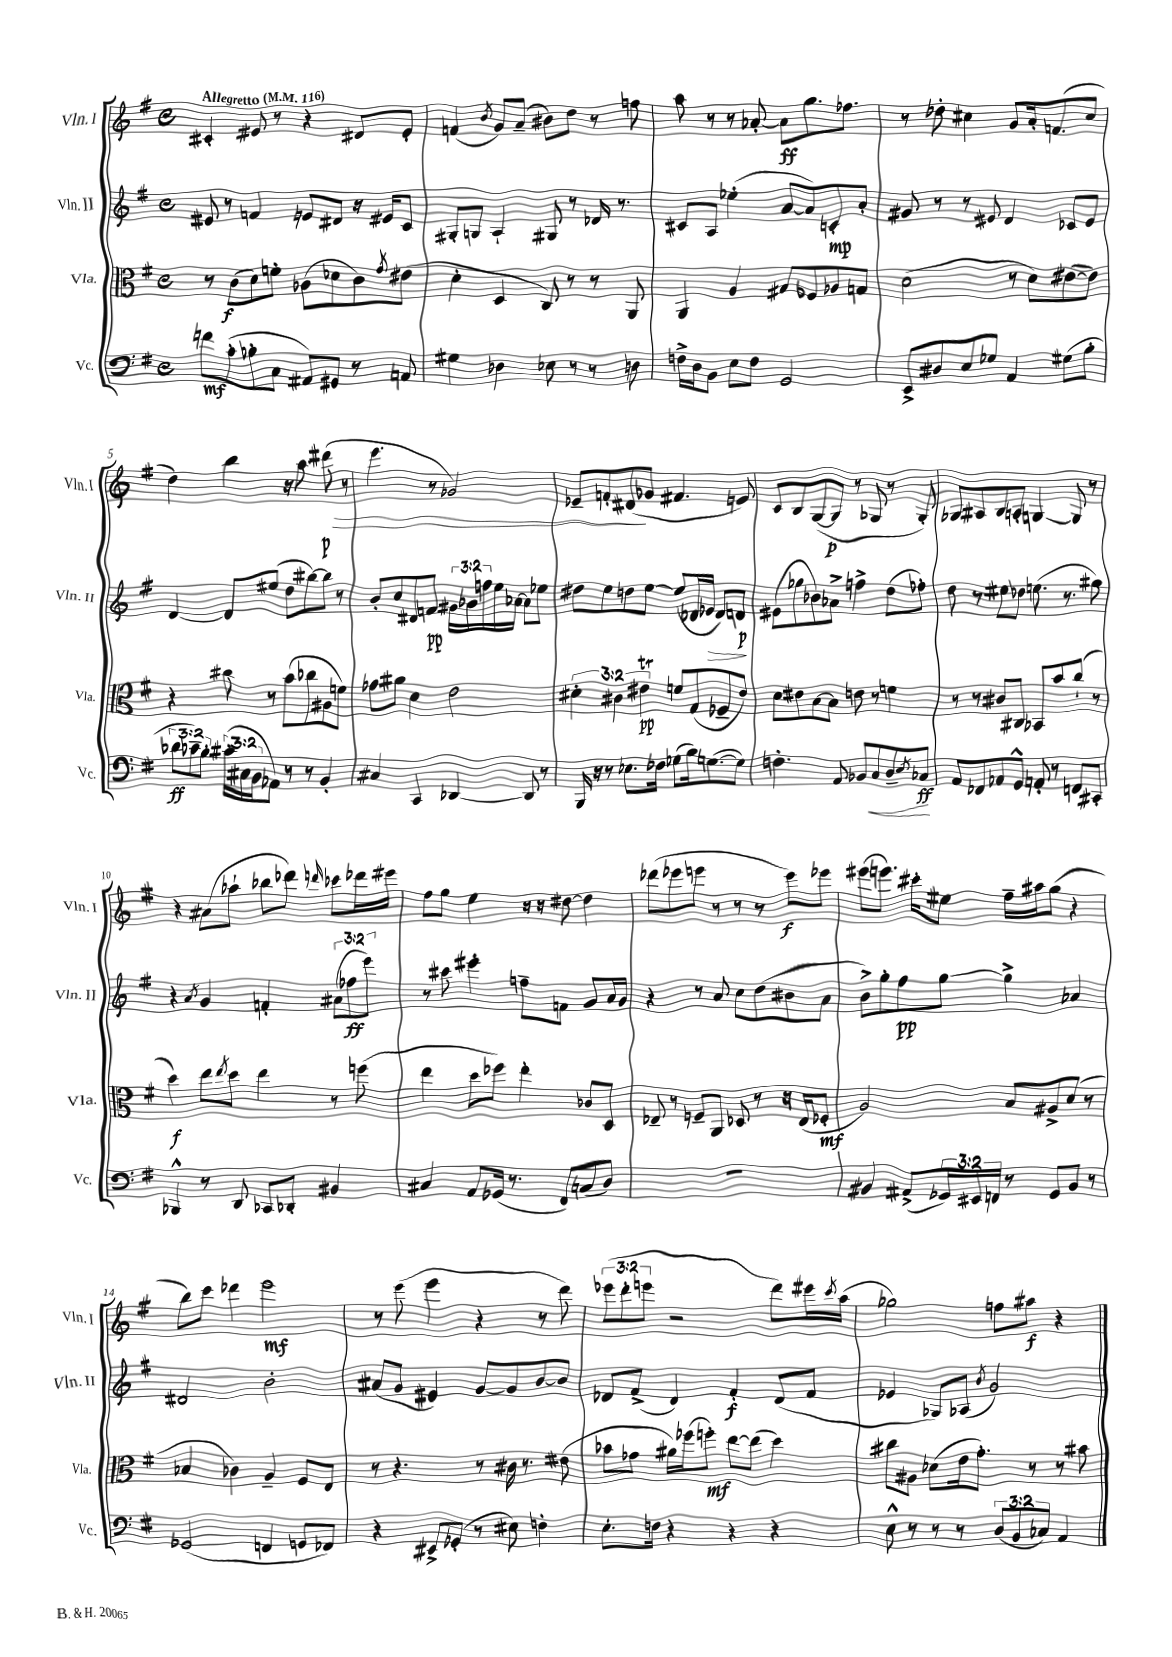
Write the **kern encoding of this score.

**kern	**kern	**kern	**kern
*staff4	*staff3	*staff2	*staff1
*clefF4	*clefC3	*clefG2	*clefG2
*k[f#]	*k[f#]	*k[f#]	*k[f#]
*M4/4	*M4/4	*M4/4	*M4/4
*met(c)	*met(c)	*met(c)	*met(c)
*MM116	*MM116	*MM116	*MM116
8f	8r	8e#	4c#'
(8c'	(8c	8r	.
8B-'	8d)	4f	8e#
8C	8f'	.	8r
8AA#)	(8A-	8e	4r
8GG#	8d-	8d#	.
8r	8c)	16r	8d#
.	.	16e#	.
.	8qg	.	.
8AA	(8e#	8c	8e#'
=	=	=	=
4G#	4d'	8G#'	(4f
.	.	8G	.
.	.	.	8qb
4D-	4D	4A`	8g)
.	.	.	(8a~
8E-	8C)	8G#	8b#)
8r	8r	8r	8dd
8r	8r	16d-	8r
.	.	8.r	.
8D	8AA	.	8ff
=	=	=	=
16F^	4AA	8c#	8aa
16D	.	.	.
8BB	.	8A	8r
8E	4A	(4ee-'	8r
8F	.	.	[8a-'
2GG	8G#	[8a	8a-]
.	8F-	8a])	8.gg
.	8A-	8c'	.
.	.	.	8.ff-
.	8G	8a'	.
=	=	=	=
8EE^	(2d	8g#	8r
8D#	.	8r	8dd-'
8E	.	8r	4cc#
8G-	.	8e#	.
4AA	8r	4d	8g
.	8d)	.	16a'
.	.	.	(8.f
(8G#	([8e#	8c-	.
8B'	8e#])	8e#	8cc#
=	=	=	=
12d-	4r	[4d	4dd)
12c-~)	.	.	.
12B'	.	.	.
(24c#'	8cc#	8d]	4bb
24C#	.	.	.
24BB	.	.	.
8AA-)	8r	(8ee#	.
8r	(8b	8dd	16r
.	.	.	8.aa
8r	8cc-	[8bb#)	.
4BB'	8A#	8bb#]	(8ddd#
.	8f)	8r	8r
=	=	=	=
4C#	8g-	8b'	4.eee
.	8a#	8cc	.
4CC	4d	8d#	.
.	.	8f	8r
[4DD-	2e	24g#	2g-)
.	.	24b-	.
.	.	24ff	.
.	.	16ee	.
.	.	[16a-	.
8DD-]	.	8a-]	.
8r	.	8ee-	.
=	=	=	=
16BBB	6d#'	8dd#	8e-~
16r	.	.	.
8r	.	8ee	8f'
.	6c#	.	.
8.E-	.	8dd	(8d#
.	6e#	.	.
.	.	[8ee	8g-
16F-	.	.	.
(8G-	8f	(8ee]	4.f#
16B)	(8G	16d-	.
([8.G	.	16e-	.
.	8F-~	8d-)	.
8G])	8e#)	8d	8e)
=	=	=	=
4.F'	8d	(8e#	8c
.	8e#	8gg-	8B
.	[8B	8b-)	([8G
8AA	8B]	8a-^	8G]
8BB-	8e	4ff^	8r
8C	8r	.	8G-
8D~	4f	(8dd	8r
8qE	.	.	.
8C-	.	8ff-')	8G-')
=	=	=	=
8AA	8r	8dd	8G-
8FF-	8r	8r	8A#
8AA-	8c#	8ee#	8B
8GG^^	8C#	8dd-	8A'
8AA'	8BB-	(8.ee	[4G
8r	8b	.	.
.	.	8.r	.
8FF	(8cc`	.	8G]
8CC#'	8r	8gg#)	8r
=	=	=	=
4BBB-^^	4dd)	4r	4r
.	.	8qa	.
8r	8ee	4g	(8a#
.	8qee	.	.
8DD	8dd	.	8aa-`
8CC-	4ee	4f'	8bb-
8DD-'	.	.	8ddd-)
.	.	.	16qqddd
4BB#	8r	(12a#	8ccc-
.	.	12ff-	.
.	(8ff	.	16ddd-
.	.	12eee)	.
.	.	.	16eee#
=	=	=	=
4C#	4ee	8r	8ff#
.	.	8ccc#	8gg
8AA	8dd	4eee#'	4ee
(16GG-	8ff-)	.	.
8.r	.	.	.
.	4ee'	8ff~	16r
.	.	.	16r
8FF#)	.	8f	[8dd#
(8C	8c-	8g	4dd#]
8D)	8D	16a	.
.	.	16g	.
=	=	=	=
1r	8E-~	4r	(8ddd-
.	8r	.	8eee-
.	8F~	8r	8eee
.	8AA	8a	8r
.	8D-	8cc	8r
.	8r	(8dd	8r
.	16r	8b#	8eee)
.	(16E-	.	.
.	8F-'	8a	8eee-
=	=	=	=
4BB#	2A)	8b^)	(8eee#
.	.	8gg'	8.eee)
(8AA#^	.	8ff#	.
.	.	.	16ccc#'
24GG-)	.	[8gg	8ee#
24EE#	.	.	.
24FF	.	.	.
8r	8B	4gg^]	16ff#~
.	.	.	16aa#
8GG-	8A#^	.	(8gg
8BB#	(8d	4a-	4r
8r	8r	.	.
=	=	=	=
(2GG-	4B-	2d#	8bb)
.	.	.	8ccc
.	4c-)	.	4ddd-
4FF	4A~	2b'	2eee
8GG	8F#	.	.
8FF-)	8E	.	.
=	=	=	=
4r	8r	(8a#	8r
.	4.r	8g	(8eee
8EE#^	.	4e#)	4eee
(8GG-'	.	.	.
8r	8r	[8g	4r
8E#)	16c#	8g]	.
.	8.r	.	.
4F'	.	[8b	8r
.	(8e#	8b]	8ddd)
=	=	=	=
8.E'	8b-	8d-	(12eee-
.	.	.	12ddd'
.	8g-	(8f#^	.
.	.	.	12eee
16F	.	.	.
4r	16a#)	4d-)	2r
.	(16ff-	.	.
.	8ff')	.	.
4r	[8ee	4f#'	.
.	(8ee]	.	.
4r	4dd)	(8d-	8ddd)
.	.	8f#	16eee#
.	.	.	8qccc
.	.	.	(16aa
=	=	=	=
8E^^	8cc#	4e-	2gg-)
8r	8A#	.	.
8r	(8d-	8G-)	.
8r	16e	(8A-	.
.	8.g')	.	.
.	.	8qb	.
(12D	.	2g)	8ff
12BB	.	.	.
.	8r	.	8aa#
12C-)	.	.	.
4AA	8r	.	4r
.	8b#	.	.
==	==	==	==
*-	*-	*-	*-
